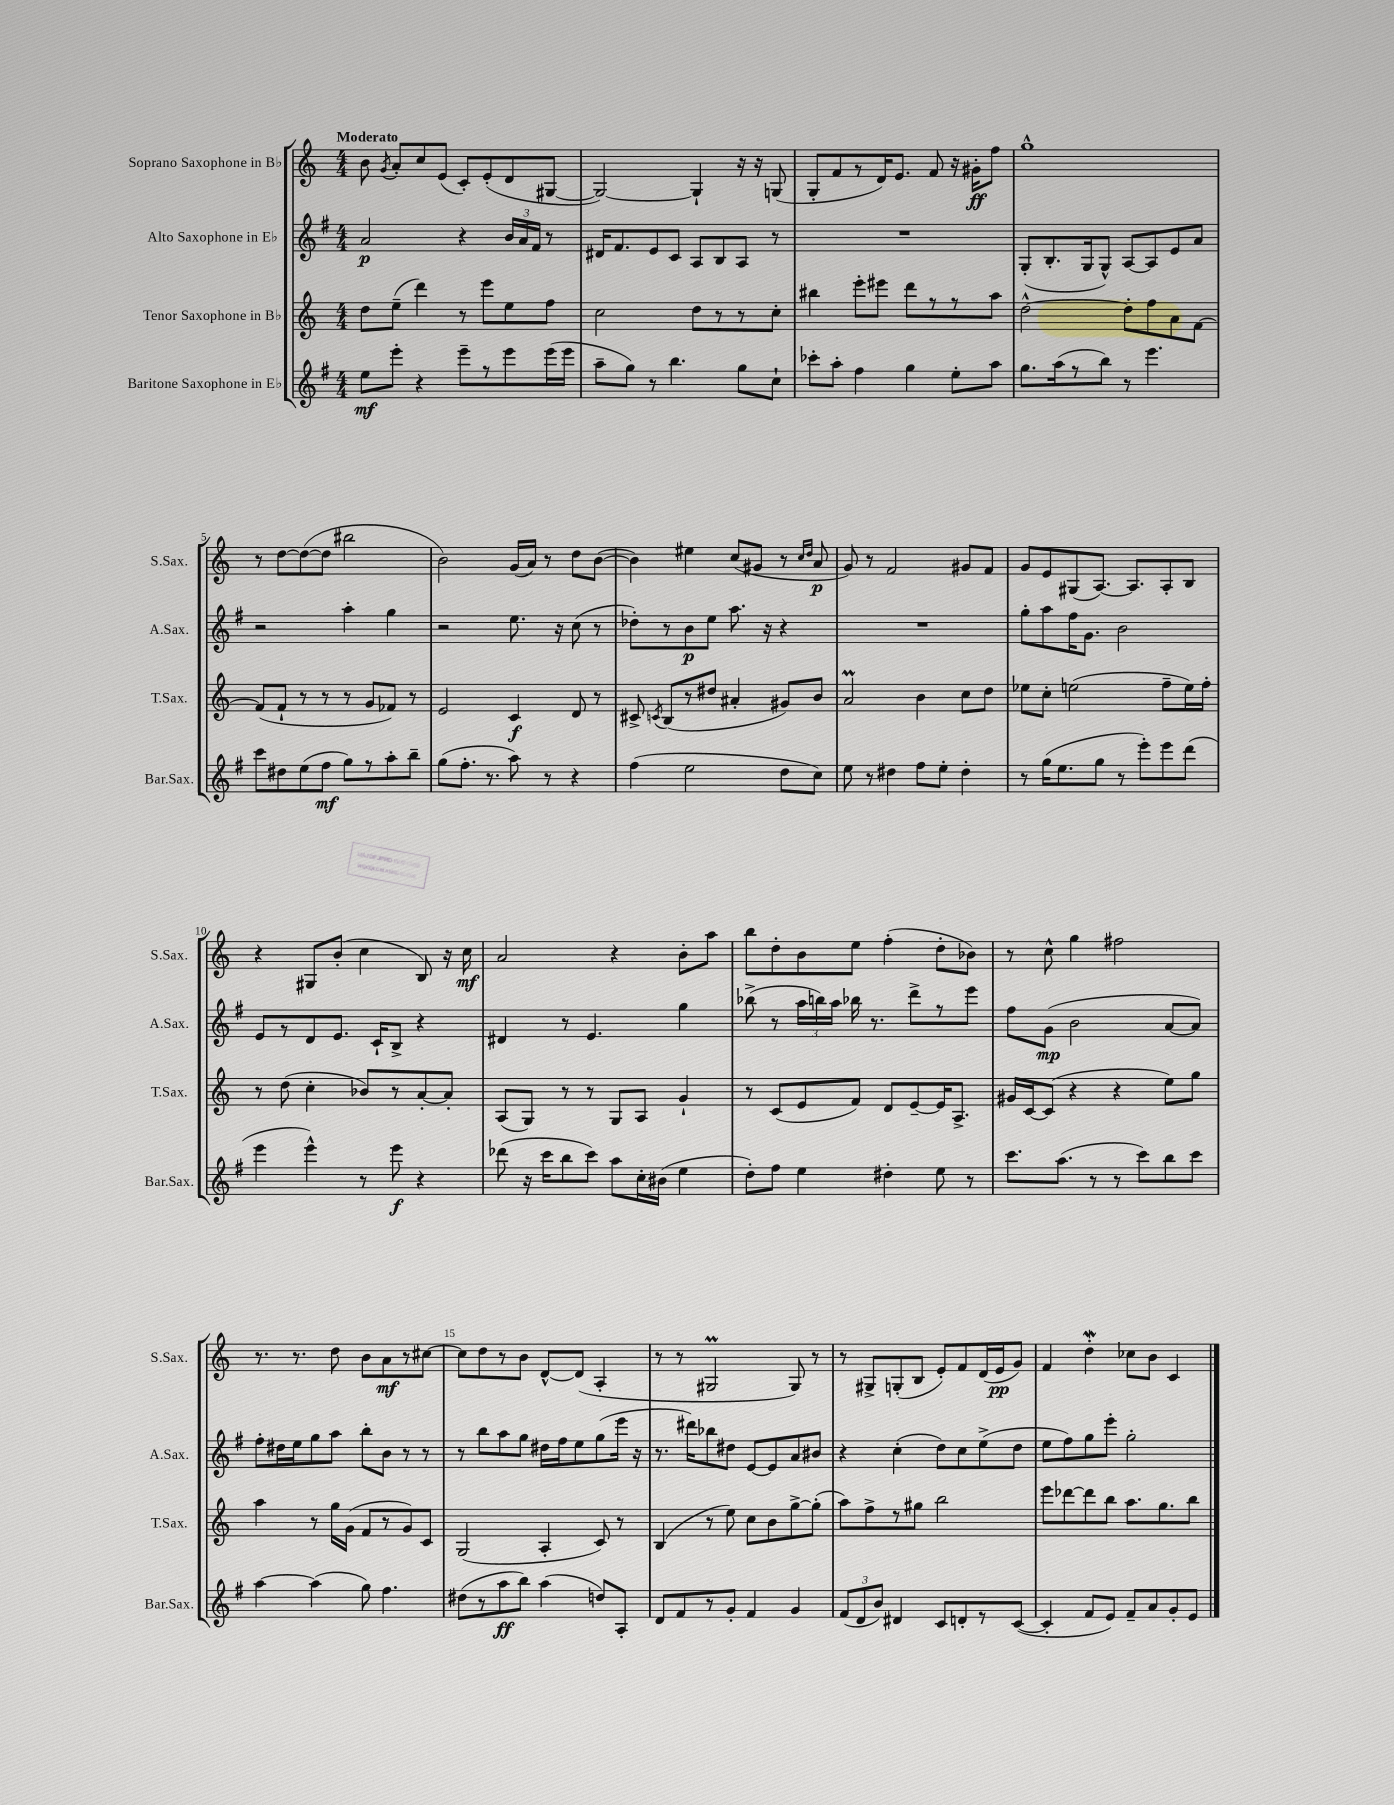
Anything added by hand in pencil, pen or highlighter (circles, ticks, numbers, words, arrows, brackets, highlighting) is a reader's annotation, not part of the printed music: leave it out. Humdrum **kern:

**kern	**kern	**kern	**kern
*staff4	*staff3	*staff2	*staff1
*clefG2	*clefG2	*clefG2	*clefG2
*k[f#]	*k[]	*k[f#]	*k[]
*M4/4	*M4/4	*M4/4	*M4/4
8ee	8dd	2a	8b
.	.	.	8qg
8eee'	(8ee~	.	8a'
4r	4ddd)	.	8cc
.	.	.	(8e
8eee~	8r	4r	8c')
8r	8eee	.	(8e'
8eee	8ee	24b	8d
.	.	24a	.
.	.	24f#	.
(16eee	8ff	8r	[8G#
16eee	.	.	.
=	=	=	=
8aa~	2cc	16d#	2G#_)
.	.	8.f#	.
8gg)	.	.	.
8r	.	8e	.
4.bb	.	8c	.
.	8dd	8A	4G#`]
.	8r	8B	.
8gg	8r	8A	16r
.	.	.	16r
8cc`	8cc'	8r	(8G
=	=	=	=
8ccc-'	4bb#	1r	8G'
8aa'	.	.	8f
4ff#	8eee'	.	8r
.	8eee#	.	16d)
.	.	.	8.e
4gg	8ddd	.	.
.	8r	.	8f
8ee'	8r	.	16r
.	.	.	16g#'
8aa	8aa	.	8ff
=	=	=	=
8.gg	[2dd^^	(8G'	1gg^^
.	.	8.B'	.
(16aa	.	.	.
8r	.	.	.
.	.	16G	.
8bb)	.	8G^^)	.
8r	8dd']	[8A	.
4.eee	8ff	8A]	.
.	8a	8e	.
.	[8f	8a	.
=	=	=	=
8ccc	(8f]	2r	8r
8dd#	8f`	.	[8dd
(8ee	8r	.	(8dd_
8ff#	8r	.	8dd]
8gg)	8r	4aa'	2bb#
8r	8g	.	.
8aa'	8f-)	4gg	.
8bb~	8r	.	.
=	=	=	=
(8gg	2e	2r	2b)
8.ff#'	.	.	.
8.r	.	.	.
8aa)	4c	8.ee	(16g
.	.	.	16a)
8r	.	.	8r
.	.	16r	.
4r	8d	(8cc	8dd
.	8r	8r	([8b
=	=	=	=
(4ff#	8c#^	8dd-')	4b])
.	8qc	.	.
.	(8B	8r	.
2ee	8r	8b	4ee#
.	8dd#	8ee	.
.	4a#'	8.aa	(8cc
.	.	.	8g#
.	.	16r	.
8dd	8g#)	4r	8r
.	.	.	16qqcc
.	.	.	16qqdd
8cc)	8b	.	8a
=	=	=	=
8ee	2a	1r	8g)
8r	.	.	8r
4dd#	.	.	2f
8ff#	4b	.	.
8ee'	.	.	.
4dd#'	8cc	.	8g#
.	8dd	.	8f
=	=	=	=
8r	8ee-	8gg'	8g
(16gg	8cc'	8aa	8e
8.ee	.	.	.
.	(2ee	16ff#	(8G#
.	.	8.g	.
8gg	.	.	[8.A)
8r	.	2b	.
.	.	.	8.A]
8eee')	.	.	.
8eee	8ff~	.	8A'
(8ddd	16ee)	.	8B
.	16ff'	.	.
=	=	=	=
4eee	8r	8e	4r
.	(8dd	8r	.
4eee^^)	4cc'	8d	8G#
.	.	8.e	(8b'
8r	8b-)	.	4cc
.	.	16c`	.
8eee	8r	8B^	.
4r	[8a'	4r	8B)
.	8a']	.	16r
.	.	.	16cc
=	=	=	=
(8ddd-	(8A	4d#	2a
16r	8G)	.	.
16ccc	.	.	.
8bb	8r	8r	.
8ccc)	8r	4.e	.
8aa	8G	.	4r
16cc'	8A	.	.
(16b#	.	.	.
4ee	4g`	4gg	8b'
.	.	.	8aa
=	=	=	=
8dd')	8r	(8bb-^	8bb
8ff#	(8c	8r	8dd'
4ee	8e	24aa	8b
.	.	24bb)	.
.	.	24aa	.
.	8f)	16bb-	8ee
.	.	8.r	.
4dd#'	8d	.	(4ff'
.	[8e~	8ddd^	.
8ee	16e]	8r	8dd'
.	8.A^	.	.
8r	.	8eee	8b-)
=	=	=	=
8.ccc	16g#	8ff#	8r
.	[16c	.	.
.	(8c]	(8g	8cc^^
(8.aa	.	.	.
.	4r	2b	4gg
8r	.	.	.
8r	4r	.	2ff#
8ccc)	.	.	.
8bb	8ee)	[8a	.
8ccc	8gg	8a])	.
=	=	=	=
[4aa	4aa	8ff#'	8.r
.	.	16dd#	.
.	.	16ee	8.r
(4aa]	8r	8gg	.
.	16gg	8aa	8dd
.	(16g	.	.
8gg)	8f	8bb'	8b
4.ff#	8r	8b	8a
.	8g)	8r	8r
.	8c	8r	[8cc#
=	=	=	=
(8dd#	(2G	8r	8cc#]
8r	.	8bb	8dd
8aa	.	8aa	8r
8bb)	.	8gg	8b
(4aa	4A'	16dd#	[8d^^
.	.	16ff#	.
.	.	8ee	(8d]
8dd)	8c)	(8gg	4A'
8A'	8r	16eee	.
.	.	16r	.
=	=	=	=
8d	(4B	8.r	8r
8f#	.	.	8r
.	.	16ddd#)	.
8r	8r	8bb-	2G#
8g'	8ee)	8dd#	.
4f#	8cc	[8e	.
.	8b	8e]	.
4g	[8gg^	8a	8G#)
.	(8gg']	8b#	8r
=	=	=	=
(12f#	8aa)	4r	8r
12d	.	.	.
.	8ff^	.	8G#^
12b)	.	.	.
4d#	8r	(4cc'	(8G'
.	8gg#	.	8B
8c	2bb	8dd)	8e')
8d'	.	8cc	8f
8r	.	(8ee^	(16d
.	.	.	16e
([8c	.	8dd	8g)
=	=	=	=
4c']	8eee	8ee	4f
.	[8ddd-	8ff#)	.
8f#	8ddd-]	8gg	4dd'
8e)	8bb	8eee'	.
8f#~	8.aa	2gg'	8cc-
8a	.	.	8b
.	8.gg	.	.
8g'	.	.	4c
8e	8bb	.	.
==	==	==	==
*-	*-	*-	*-
